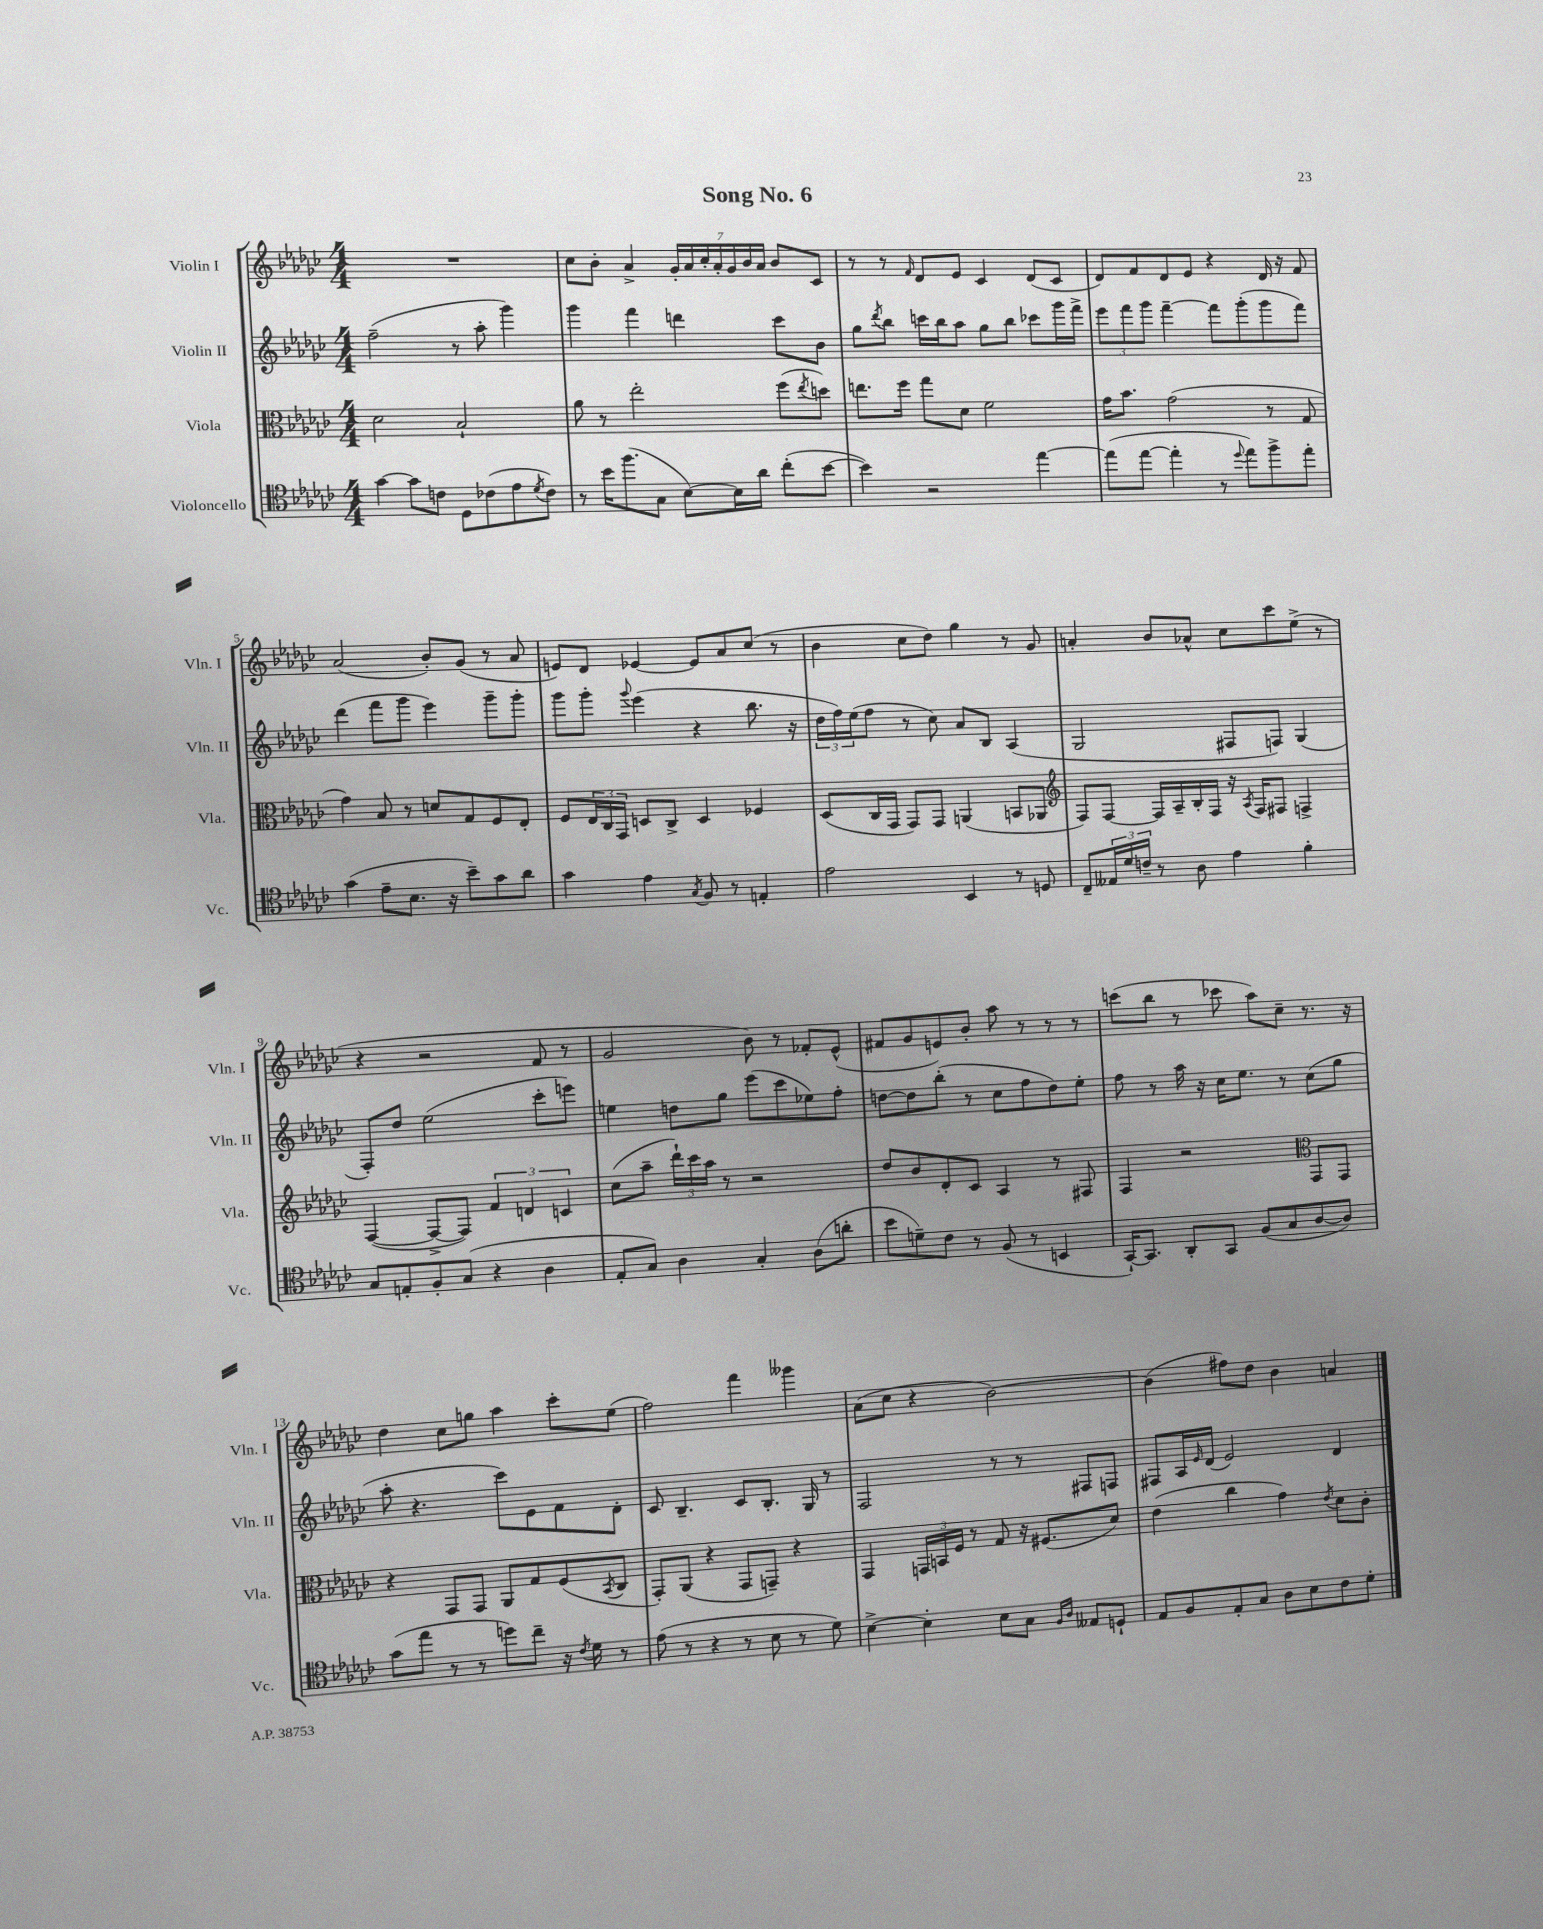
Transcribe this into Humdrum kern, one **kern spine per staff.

**kern	**kern	**kern	**kern
*staff4	*staff3	*staff2	*staff1
*clefC4	*clefC3	*clefG2	*clefG2
*k[b-e-a-d-g-c-]	*k[b-e-a-d-g-c-]	*k[b-e-a-d-g-c-]	*k[b-e-a-d-g-c-]
*M4/4	*M4/4	*M4/4	*M4/4
[4g-\	2d-\	(2ff~\	1r
8g-\]L	.	.	.
8c\J	.	.	.
8D-\L	2B-`/	8r	.
(8c-\	.	8aa-'\	.
8e-\	.	4ggg-\)	.
8qd-/	.	.	.
8c-\J)	.	.	.
=	=	=	=
8r	8a-\	4ggg-\	8cc-\L
16b-\LK	8r	.	8b-'\J
(8.ff\	.	.	.
.	2ee-'\	4fff\	4a-^/
8G-\J	.	.	.
[8B-\L)	.	4ddd\	28g-'/LL
.	.	.	28a-/
.	.	.	28cc-'/
.	.	.	28a-'/
16B-\]L	.	.	.
.	.	.	28g-/
.	.	.	28b-/
16a-\JJ	.	.	.
.	.	.	28a-/JJ
(8cc-'\L	(8ff\L	8ccc-\L	8b-/L
.	8qee-/	.	.
[8b-\J	8dd\J)	8b-\J	8c-/J
=	=	=	=
4b-\])	8.ee\L	8gg-\L	8r
.	.	8qddd-/	.
.	.	8bb-\J	8r
.	16ff\Jk	.	.
.	.	.	16qqf/
2r	8gg-\L	16ccc\LL	8d-/L
.	.	16bb-\J	.
.	8d-\J	8aa-\J	8e-/J
.	2f\	8gg-\L	4c-/
.	.	8bb-\J	.
[4ee-\	.	8ccc-\L	(8d-/L
.	.	16ggg-\L	8c-/J
.	.	16fff^\JJ	.
=	=	=	=
(8ee-\]L	16g-\LK	12eee-\L	8d-/L)
.	8.b-\J	.	.
.	.	12fff\	.
[8ee-\J	.	.	8f/
.	.	12ggg-\J	.
4ee-'\]	(2g-\	[4fff~\	8d-/
.	.	.	8e-/J
8r	.	8fff\]L	4r
8qqdd-/	.	.	.
8ee-\L)	.	(8ggg-'\	.
8ff^\	8r	8ggg-\	16d-/
.	.	.	16r
8ee-'\J	8G-/	8fff\J)	8f/
=	=	=	=
(4g-\	4g-\)	(4ddd-\	(2a-/
8e-~\L	8B-/	8fff\L	.
8.B-\J	8r	8ggg-\J	.
.	8d/L	4eee-\)	8b-'/L)
16r	.	.	.
8b-~\L)	8G-/	.	(8g-/J
8g-\	8F/	8ggg-~\L	8r
8a-\J	8E-'/J	8ggg-'\J	8a-/
=	=	=	=
4g-\	8F/L	8ggg-\L	8e/L)
.	24E-/L	8ggg-'\J	8d-/J
.	24C-/	.	.
.	24GG-/JJ	.	.
.	.	8qqggg-/	.
4e-\	8D/L	(4eee-\	[4e-/
.	8C-^/J	.	.
8qG-/	.	.	.
8F/	4D/	4r	8e-/]L
8r	.	.	8a-/
4E'/	4F-/	8.bb-\	(8cc-/J
.	.	.	8r
.	.	16r	.
=	=	=	=
2e-\	(8D-/L	24dd-\LL	4b-\
.	.	24ff\)	.
.	.	(24ee-\J	.
.	16C-/L	8ff\J	.
.	16GG-/JJ	.	.
.	8GG-/L)	8r	8cc-\L
.	8GG-/J	8cc-\)	8dd-\J)
4BB-/	(4AA/	8a-/L	4gg-\
.	.	8B-/J	.
8r	8BB/L	(4A-/	8r
8D/	8AA-/J	.	8g-/
=	=	=	=
*	*clefG2	*	*
8C-~/L	8F/L)	2G-/	4a'/
24E--/L	[8F/J	.	.
24d-/	.	.	.
24c~/JJ	.	.	.
8r	16F/]LL	.	8b-/L
.	16A-~/	.	.
8A-\	16B-'/	.	8a-^^/J
.	16F/JJ	.	.
4e-\	16r	8F#/L	8cc-\L
.	8qA-/	.	.
.	16F/LK	.	.
.	8F#/J	8F/J)	8ccc-\
4f'\	4F^/	(4G-/	(8ee-^\J
.	.	.	8r
=	=	=	=
8G-/L	([4F/	8F'/L)	4r
8E'/	.	8dd-/J	.
8F'/	8F^/_L	(2ee-\	2r
(8G-/J	8F/]J)	.	.
4r	6f/	.	.
.	6d/	.	.
4A-\	.	8ccc-'\L	8f/
.	6c/	.	.
.	.	8eee\J)	8r
=	=	=	=
8E-'/L	(8cc-\L	4ee\	2g-/
8G-/J)	8aa-~\J	.	.
4A-\	24ddd-`\LL)	8dd\L	.
.	24ccc-\	.	.
.	24aa-\JJ	.	.
.	8r	8gg-\J	.
4G-'/	2r	(8eee-\L	8b-\)
.	.	8ccc-\	8r
(8A-\L	.	8ee-\)	8f-'/L
8a'\J	.	8ff'\J	(8e-^^/J
=	=	=	=
8b-\L	8dd-/L	[8dd\L	8f#/L
8d~\)	8b-/	8dd\]	8g-/
8c-\J	8d-'/	(8bb-'\J	8e/)
8r	8c-/J	8r	8b-'/J
(8F/	4A-/	8cc-\L	8aa-\
8r	.	8ff\	8r
4BB/	8r	8dd\)	8r
.	8F#/	8ee-'\J	8r
=	=	=	=
[16GG-`/LK)	4F/	8ff\	(8ccc\L
8.GG-/]J	.	.	.
.	.	8r	8bb-\J
8AA-'/L	2r	16aa-\	8r
.	.	16r	.
8GG-/J	.	16cc-\LK	8ccc-\
.	.	8.ee-\J	.
(8F/L	.	.	8aa-\L)
8G-/	.	8r	8cc-~\J
*	*clefC3	*	*
[8A-/	8GG-/L	(8cc-\L	8.r
8A-/]J)	8GG-/J	8gg-\J	.
.	.	.	16r
=	=	=	=
(8g-\L	4r	8aa-'\	4dd-\
8ee-\J	.	4.r	.
8r	8GG-/L	.	8cc-\L
8r	8GG-/J	.	8gg\J
8dd\L)	8AA-/L	8ccc-\L)	4aa-\
8cc-~\J	8G-/	8e-\	.
16r	(8F/	8f\	8ccc-'\L
8qc-/	.	.	.
16d-\	.	.	.
.	8qBB-/	.	.
8r	8C-/J	8d-'\J	(8ee-\J
=	=	=	=
(8e-\	8GG-'/L)	8c-/	2ff\)
8r	(8AA-/J	4.B-~/	.
4r	4r	.	.
8r	8GG-/L	8c-/L	4fff\
8B-\	8GG~/J)	8.B-'/J	.
8r	4r	.	4ggg--\
.	.	16G-/	.
8d-\)	.	8r	.
=	=	=	=
[4B-^\	4GG-/	2F/	(8a-\L
.	.	.	8cc-\J
4B-'\]	24GG/LL	.	4r
.	24BB/	.	.
.	24F/JJ	.	.
.	8r	.	.
8B-\L	8G-/	8r	[2b-\)
8G-\J	16r	8r	.
.	(8.F#/L	.	.
16qqF/LL	.	.	.
16qqA-/JJ	.	.	.
8E--/L	.	8F#/L	.
8D`/J	8d-/J)	8F/J	.
=	=	=	=
8E-/L	(4e-\	8F#/L	(4b-\]
8F/	.	16A-/L	.
.	.	16qqe-/	.
.	.	(16d-/JJ	.
8E-'/	4cc-\	2e-/)	8ff#\L)
8G-/J	.	.	8dd-\J
8A-\L	4g-\)	.	4b-\
8B-\	.	.	.
.	8qe-/	.	.
8c-\	8d-\L	4d-/	4a/
8d-'\J	8c-'\J	.	.
==	==	==	==
*-	*-	*-	*-
